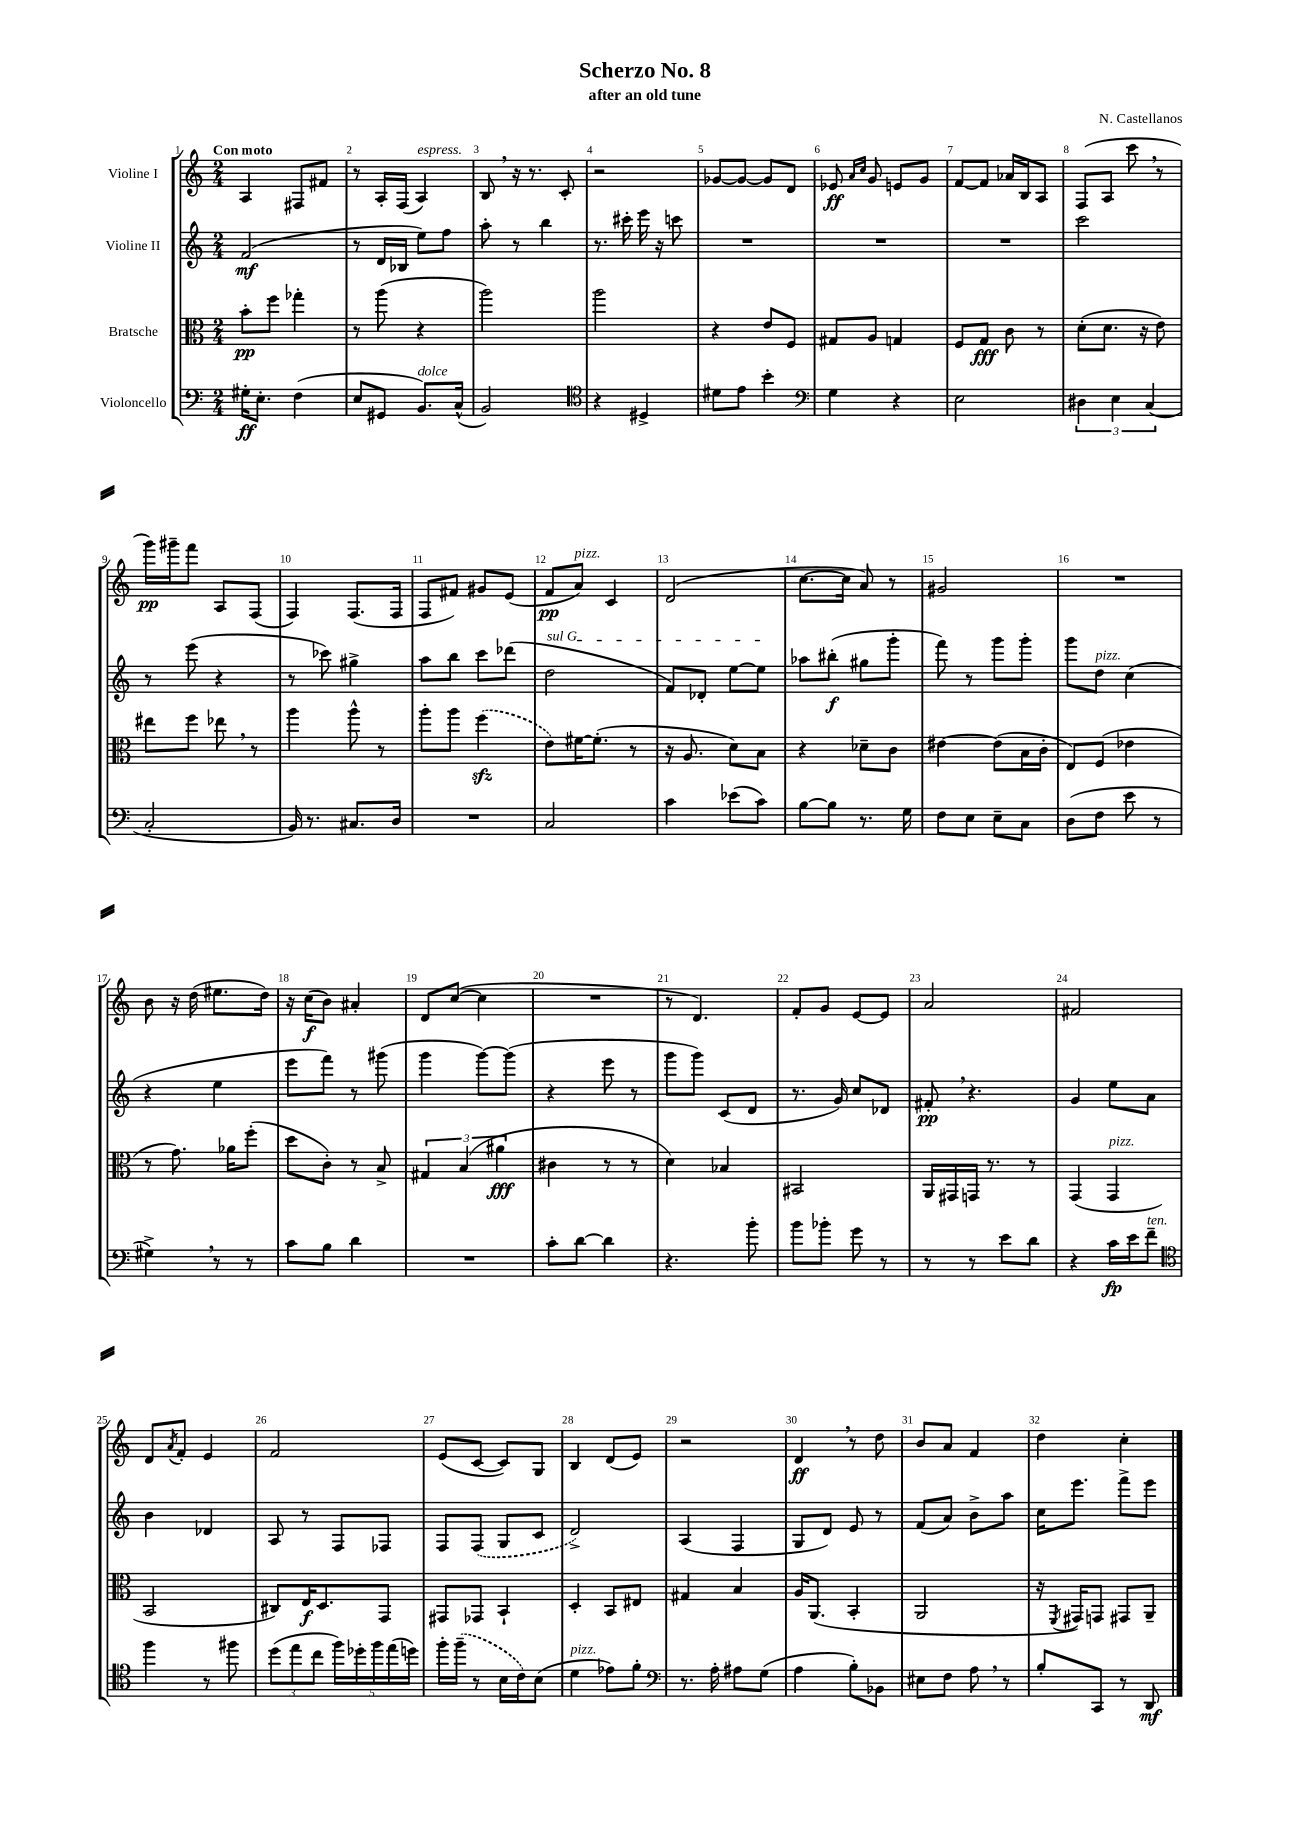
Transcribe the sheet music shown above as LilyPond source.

\header { title = "Scherzo No. 8" composer = "N. Castellanos" subtitle = "after an old tune" }
<<
\new StaffGroup <<
\new Staff = "s0" \with { instrumentName = "Violine I" } {
    \clef treble \key c \major \numericTimeSignature \time 2/4 \tempo "Con moto"
    a4 fis8 fis'8 |
    r8 a16-. f16( a4^\markup { \italic "espress." }) |
    b8 \breathe r16 r8. c'8-. |
    r2 |
    ges'8~ ges'8~ ges'8 d'8 |
    ees'8\ff \grace { a'16 c''16 } g'8 e'8 g'8 |
    f'8~ f'8 aes'16 b16 a8 |
    f8( a8 c'''8 \breathe r8 |
    g'''16\pp) gis'''16-- f'''8 a8 f8( |
    f4) f8.( f16 |
    f8 fis'8) gis'8 e'8( |
    f'8\pp a'8^\markup { \italic "pizz." }) c'4 |
    d'2( |
    c''8.~ c''16 a'8) r8 |
    gis'2 |
    R2 |
    b'8 r16 d''16( eis''8. d''16) |
    r16 c''16\f( b'8) ais'4-. |
    d'8 c''8~( c''4 |
    R2 |
    r8 d'4.) |
    f'8-. g'8 e'8~ e'8 |
    a'2 |
    fis'2 |
    d'8 \acciaccatura { a'8 } f'8-. e'4 |
    f'2 |
    e'8( c'8~ c'8) g8 |
    b4 d'8( e'8) |
    r2 |
    d'4\ff \breathe r8 d''8 |
    b'8 a'8 f'4 |
    d''4 c''4-. \bar "|." |
}
\new Staff = "s1" \with { instrumentName = "Violine II" } {
    \clef treble \key c \major \numericTimeSignature \time 2/4
    f'2\mf( |
    r8 d'16 bes16 e''8) f''8 |
    a''8-. r8 b''4 |
    r8. cis'''16-. e'''16 r16 c'''8 |
    R2 |
    R2 |
    R2 |
    c'''2 |
    r8 e'''8( r4 |
    r8 ces'''8) gis''4-> |
    a''8 b''8 c'''8 des'''8( |
    \once \override TextSpanner.bound-details.left.text = \markup { \italic "sul G" } d''2\startTextSpan |
    f'8) des'8-. e''8~ e''8\stopTextSpan |
    aes''8 bis''8-.\f( gis''8 g'''8-. |
    f'''8) r8 g'''8 g'''8-. |
    g'''8 d''8^\markup { \italic "pizz." } c''4( |
    r4 e''4 |
    e'''8 f'''8) r8 gis'''8( |
    g'''4 g'''8~) g'''8( |
    r4 e'''8 r8 |
    g'''8 g'''8) c'8( d'8 |
    r8. g'16) c''8 des'8 |
    fis'8-.\pp \breathe r4. |
    g'4 e''8 a'8 |
    b'4 des'4 |
    a8 r8 f8 fes8 |
    f8 \once \slurDashed f8( g8 c'8 |
    d'2->) |
    a4( f4 |
    g8 d'8) e'8 r8 |
    f'8( a'8) b'8-> a''8 |
    c''16 e'''8. f'''8-> e'''8 \bar "|." |
}
\new Staff = "s2" \with { instrumentName = "Bratsche" } {
    \clef alto \key c \major \numericTimeSignature \time 2/4
    b'8-.\pp f''8 ges''4-. |
    r8 a''8( r4 |
    a''2) |
    a''2 |
    r4 e'8 f8 |
    gis8 a8 g4 |
    f8 g8\fff c'8 r8 |
    d'8-.( d'8. r16 e'8) |
    eis''8 f''8 ees''8 \breathe r8 |
    a''4 a''8-^ r8 |
    a''8-. a''8 \once \slurDashed f''4\sfz( |
    e'8) fis'16~ fis'8.-.( r8 |
    r16 a8. d'8) b8 |
    r4 des'8-- c'8 |
    eis'4~ eis'8( b16 c'16-. |
    e8) f8( ees'4 |
    r8 g'8.) aes'16 f''8-.( |
    d''8 c'8-.) r8 b8-> |
    \tuplet 3/2 { gis4 b4( ais'4\fff } |
    cis'4 r8 r8 |
    d'4) bes4 |
    bis,2 |
    a,16 gis,16 g,16 r8. r8 |
    g,4( g,4^\markup { \italic "pizz." } |
    b,2 |
    cis8) e16\f d8. g,8 |
    gis,8 ges,8 b,4-! |
    d4-. b,8 eis8 |
    gis4 b4 |
    a16 a,8.( b,4-. |
    a,2 |
    r16 \acciaccatura { f,8 } gis,16) g,8 gis,8 a,8-- \bar "|." |
}
\new Staff = "s3" \with { instrumentName = "Violoncello" } {
    \clef bass \key c \major \numericTimeSignature \time 2/4
    gis16-.\ff e8.-. f4( |
    e8 gis,8 b,8.^\markup { \italic "dolce" }) c16-^( |
    b,2) |
    \clef tenor r4 dis4-> |
    dis'8 e'8 b'4-. |
    \clef bass g4 r4 |
    e2 |
    \tuplet 3/2 { dis4 e4 c4( } |
    c2-. |
    b,16) r8. cis8. d16 |
    R2 |
    c2 |
    c'4 ees'8( c'8) |
    b8~ b8 r8. g16 |
    f8 e8 e8-- c8 |
    d8( f8 e'8 r8 |
    gis4->) \breathe r8 r8 |
    c'8 b8 d'4 |
    R2 |
    c'8-. d'8~ d'4 |
    r4. b'8-. |
    b'8 bes'8-. g'8 r8 |
    r8 r8 e'8 d'8 |
    r4 c'16\fp e'16 f'8--^\markup { \italic "ten." } |
    \clef tenor f''4 r8 fis''8 |
    \tuplet 3/2 { d''8( e''8 c''8 } \tuplet 5/4 { f''16) des''16-. f''16 e''16( d''16) } |
    f''16-. \once \slurDashed f''16--( r8 b16 c'16) b8( |
    d'4^\markup { \italic "pizz." } ees'8) f'8-. |
    \clef bass r8. a16-. ais8 g8( |
    a4 b8-.) bes,8 |
    eis8 f8 a8 \breathe r8 |
    b8-. c,8 r8 d,8\mf \bar "|." |
}
>>
>>
\layout { \context { \Score \override BarNumber.break-visibility = ##(#f #t #t) barNumberVisibility = #all-bar-numbers-visible } }
